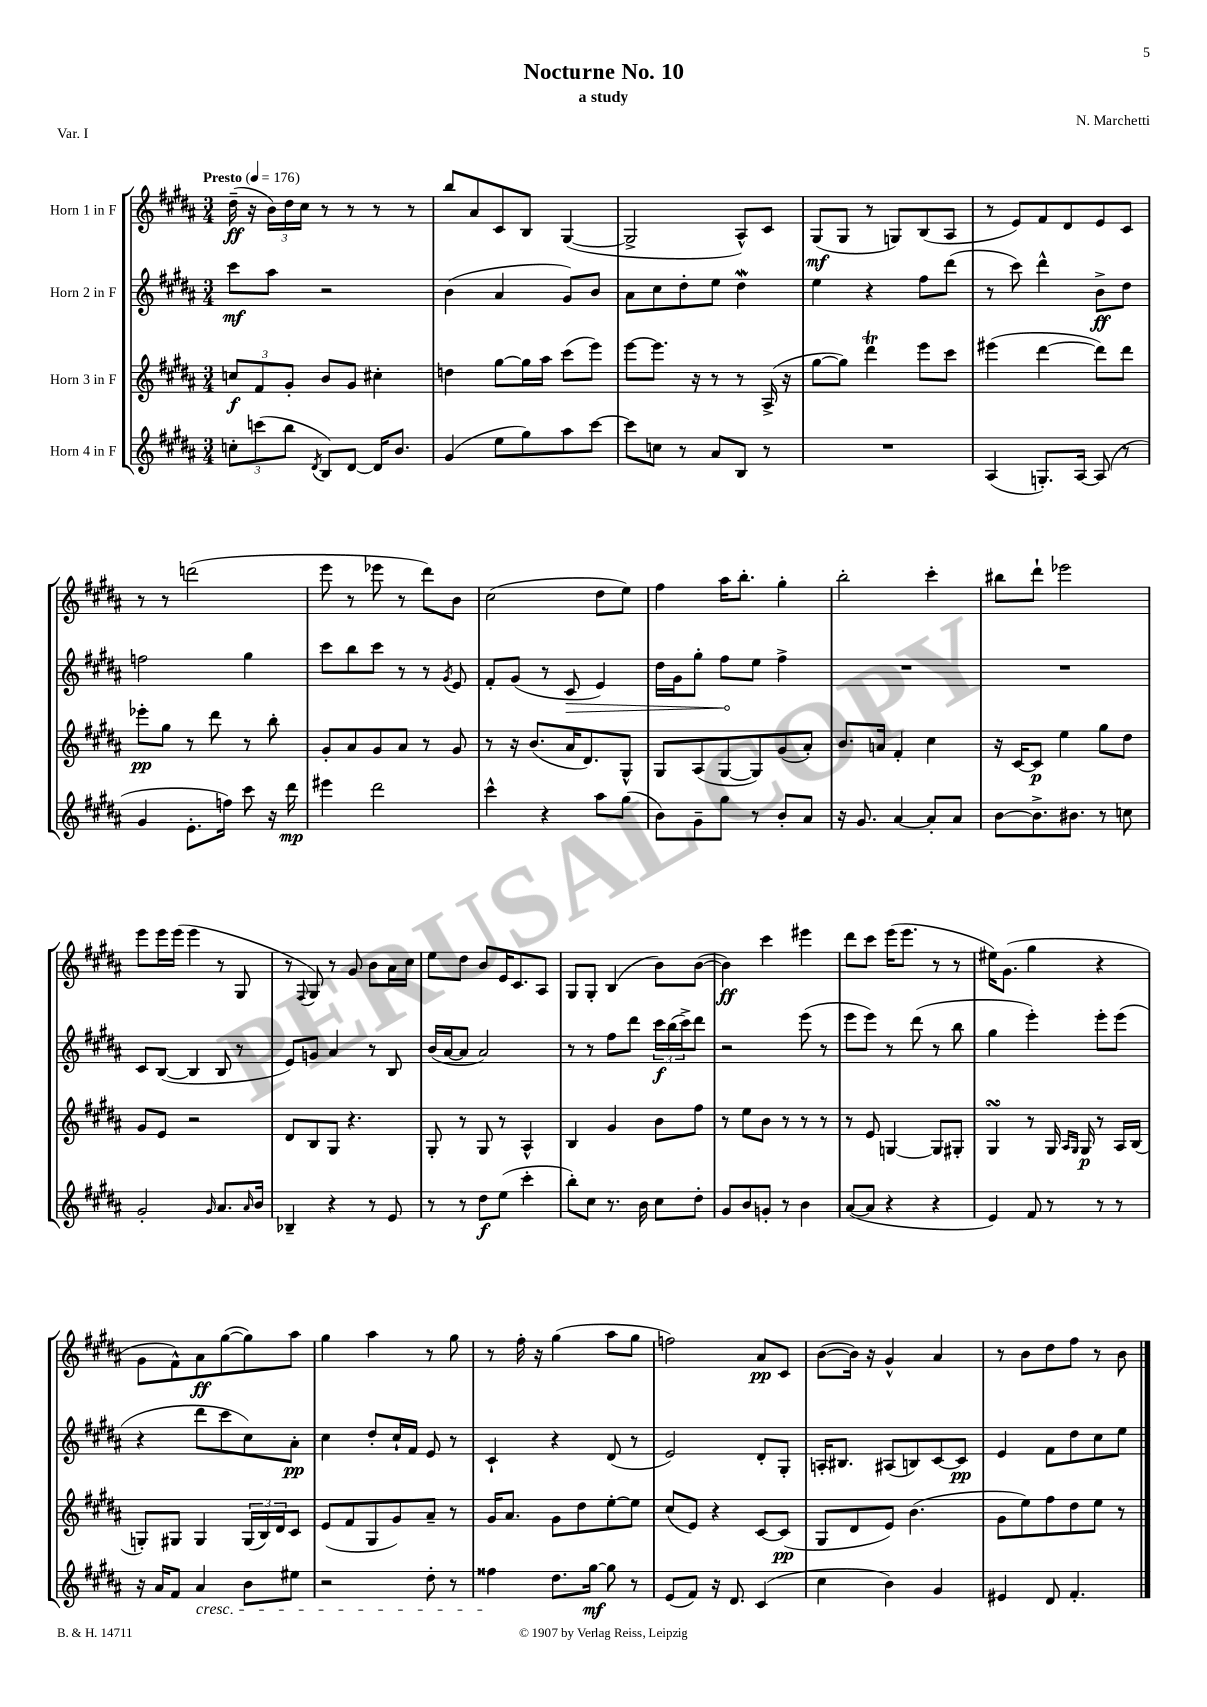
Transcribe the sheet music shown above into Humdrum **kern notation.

**kern	**kern	**kern	**kern
*staff4	*staff3	*staff2	*staff1
*clefG2	*clefG2	*clefG2	*clefG2
*k[f#c#g#d#a#]	*k[f#c#g#d#a#]	*k[f#c#g#d#a#]	*k[f#c#g#d#a#]
*M3/4	*M3/4	*M3/4	*M3/4
*MM176	*MM176	*MM176	*MM176
12cc'\L	12cc/L	8ccc#\L	(16dd#~\
.	.	.	16r
(12ccc\	12f#/	.	.
.	.	8aa#\J	24b\LL)
12bb\J	12g#'/J	.	24dd#\
.	.	.	24cc#\JJ
8qd#/	.	.	.
8B/L)	8b/L	2r	8r
[8d#/J	8g#/J	.	8r
16d#/]LK	4cc#'\	.	8r
8.b/J	.	.	.
.	.	.	8r
=	=	=	=
(4g#/	4dd\	(4b\	8bb/L
.	.	.	8a#/
8ee\L	[8gg#\L	4a#/	8c#/
8gg#\)	16gg#\]L	.	8B/J
.	16aa#\JJ	.	.
8aa#\	(8ccc#\L	8g#/L)	([4G#/
[8ccc#\J	8eee\J)	8b/J	.
=	=	=	=
8ccc#\]L	[8eee\L	8a#\L	2G#^/]
8cc\J	8.eee\]J	8cc#\	.
8r	.	8dd#'\	.
.	16r	.	.
8a#/L	8r	8ee\J	.
8B/J	8r	4dd#\	8A#^^/L)
8r	(16A#^/	.	8c#/J
.	16r	.	.
=	=	=	=
2.r	[8gg#\L	4ee\	(8G#/L
.	8gg#\]J)	.	8G#/J
.	4ddd#\	4r	8r
.	.	.	8G/L)
.	8eee\L	8ff#\L	(8B/
.	8ccc#\J	(8ddd#\J	8A#/J
=	=	=	=
(4A#/	(4eee#\	8r	8r
.	.	8ccc#\)	8e/L)
8.G'/L)	[4ddd#\	4ddd#^^\	8f#/
.	.	.	8d#/
[16A#/Jk	.	.	.
(8A#/]	8ddd#\]L)	8b^\L	8e/
8r	8ddd#\J	8dd#\J	8c#/J
=	=	=	=
4g#/	8eee-'\L	2ff\	8r
.	8gg#\J	.	8r
8.e'\L	8r	.	(2ddd\
.	8ddd#\	.	.
16ff\Jk)	.	.	.
8ccc#\	8r	4gg#\	.
16r	8bb'\	.	.
16ddd#\	.	.	.
=	=	=	=
4eee#\	8g#'/L	8ccc#\L	8eee\
.	8a#/	8bb\	8r
2ddd#\	8g#/	8ccc#\J	8eee-\
.	8a#/J	8r	8r
.	8r	8r	8ddd#\L)
.	.	8qg#/	.
.	8g#/	8e/	8b\J
=	=	=	=
4ccc#^^\	8r	8f#'/L	(2cc#\
.	16r	(8g#/J	.
.	(8.b/L	.	.
4r	.	8r	.
.	16a#/K	8c#/	.
.	8.d#/)	.	.
8aa#\L	.	4e/)	8dd#\L
(8gg#\J	8G#^^/J	.	8ee\J)
=	=	=	=
8b\L)	8G#/L	16dd#\LL	4ff#\
.	.	16g#\J	.
8g#~\	(8A#/	8gg#'\J	.
8gg#\J	[8G#/	8ff#\L	16aa#\LK
.	.	.	8.bb'\J
8r	8G#/])	8ee\J	.
8b'/L	(8g#/	4ff#^\	4gg#'\
8a#/J	8a#'/J)	.	.
=	=	=	=
16r	8.b/L	2.r	2bb'\
8.g#/	.	.	.
.	16a/Jk	.	.
[4a#/	4f#'/	.	.
8a#'/]L	4cc#\	.	4ccc#'\
8a#/J	.	.	.
=	=	=	=
[8b\L	16r	2.r	8bb#\L
.	[16c#/LK	.	.
8.b^\]	8c#/]J	.	8ddd#`\J
.	4ee\	.	2eee-\
8.b#\J	.	.	.
8r	8gg#\L	.	.
8cc\	8dd#\J	.	.
=	=	=	=
2g#'/	8g#/L	8c#/L	8eee\L
.	8e/J	([8B/J	16eee\L
.	.	.	(16eee\JJ
.	2r	4B/]	4eee\
16qqg#/	.	.	.
8.a#/L	.	8B/	8r
.	.	8r	8G#/
16qqa#/	.	.	.
16b/Jk	.	.	.
=	=	=	=
4B-~/	8d#/L	8e/L)	8r
.	.	.	8qqF#/
.	8B/	8g/J	8G#/)
4r	8G#/J	4a#/	8r
.	4.r	.	8g#/
8r	.	8r	8b\L
8e/	.	8B/	16a#\L
.	.	.	16cc#\JJ
=	=	=	=
8r	8G#'/	(16b/LL	8ee\L
.	.	[16a#/J	.
8r	8r	8a#/]J	8dd#\J
8dd#\L	8G#/	2a#/)	8b/L
(8ee\J	8r	.	16e/K
.	.	.	8.c#/
4ccc#'\	4A#^^/	.	.
.	.	.	8A#/J
=	=	=	=
8bb'\L)	4B/	8r	8G#/L
8cc#\J	.	8r	8G#'/J
8.r	4g#/	8ff#\L	(4B/
.	.	8ddd#\J	.
16b\	.	.	.
8cc#\L	8b\L	24ccc#\LL	8b\L)
.	.	(24bb\	.
.	.	24ccc#^\J)	.
8dd#'\J	8ff#\J	8ddd#\J	([8b\J
=	=	=	=
8g#/L	8r	2r	4b\])
8b/	8ee\L	.	.
8g'/J	8b\J	.	4ccc#\
8r	8r	.	.
4b\	8r	(8eee\	4eee#\
.	8r	8r	.
=	=	=	=
([8a#/L	8r	8eee\L	8ddd#\L
8a#/]J	8e/	8eee\J)	8ccc#\J
4r	[4G/	8r	(16eee\LK
.	.	.	8.eee\J
.	.	(8ddd#\	.
4r	8G/]L	8r	8r
.	8G#'/J	8bb\	8r
=	=	=	=
4e/)	4G#/	4gg#\	16ee#\LK)
.	.	.	(8.g#\J
8f#/	8r	4eee'\)	4gg#\
8r	16G#/	.	.
.	16qqA#/LL	.	.
.	16qqG#/JJ	.	.
.	16G#/	.	.
8r	8r	8eee'\L	4r
8r	16A#/LL	(8eee\J	.
.	(16B/JJ	.	.
=	=	=	=
16r	8G'/L)	4r	8g#\L
16a#/LK	.	.	.
8f#/J	8G#/J	.	8f#^^\)
4a#/	4G#/	8ddd#\L	8a#\
.	.	8ccc#\	([8gg#\
8b\L	(24G#/LL	8cc#\)	8gg#\])
.	24B/)	.	.
.	24d#/J	.	.
8ee#\J	8c#/J	8a#'\J	8aa#\J
=	=	=	=
2r	(8e/L	4cc#\	4gg#\
.	8f#/	.	.
.	8G#/	8dd#'/L	4aa#\
.	8g#/)	16cc#`/L	.
.	.	16f#/JJ	.
8dd#'\	8a#~/J	8e/	8r
8r	8r	8r	8gg#\
=	=	=	=
4ff##\	16g#/LK	4c#`/	8r
.	8.a#/J	.	.
.	.	.	16ff#'\
.	.	.	16r
8.dd#\L	8g#\L	4r	(4gg#\
.	8dd#\	.	.
[16gg#\Jk	.	.	.
8gg#\]	[8ee'\	(8d#/	8aa#\L
8r	8ee\]J	8r	8gg#\J
=	=	=	=
(8e/L	(8cc#/L	2e/)	2ff\)
8f#/J)	8e/J)	.	.
16r	4r	.	.
8.d#/	.	.	.
(4c#/	[8c#/L	8d#'/L	8a#/L
.	(8c#/]J	8G#'/J	8c#/J
=	=	=	=
4cc#\	8G#/L	16A'/LK	([8b\L
.	.	8.B#/J	.
.	8d#/	.	16b\]Jk)
.	.	.	16r
4b\)	8e/J)	(8A#/L	4g#^^/
.	(4.b\	8B/)	.
4g#/	.	[8c#/	4a#/
.	.	8c#/]J	.
=	=	=	=
4e#/	8g#\L	4e/	8r
.	8ee\)	.	8b\L
8d#/	8ff#\	8f#\L	8dd#\
4.f#'/	8dd#\	8dd#\	8ff#\J
.	8ee\J	8cc#\	8r
.	8r	8ee\J	8b\
==	==	==	==
*-	*-	*-	*-
